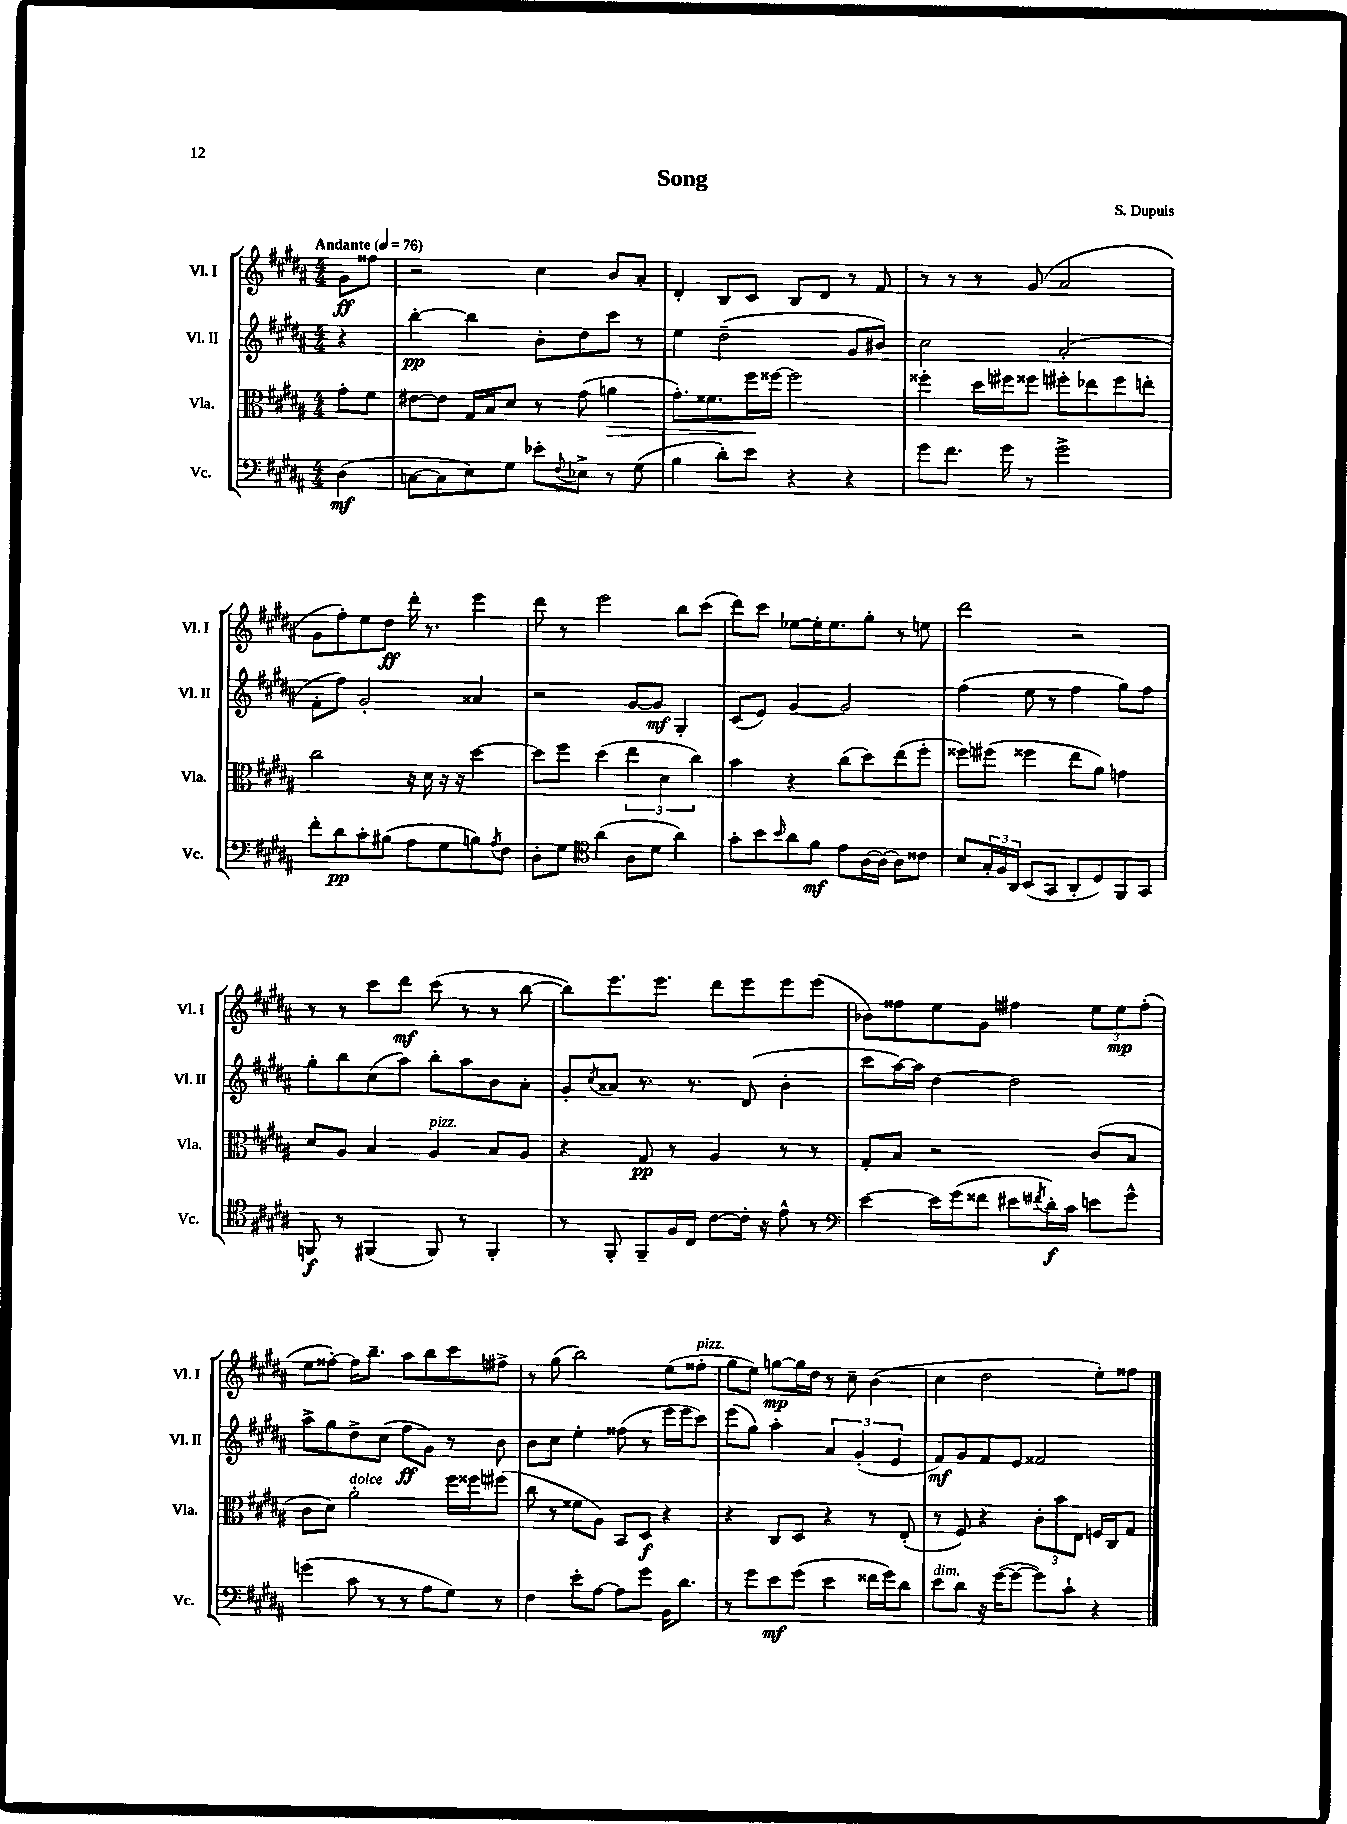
\header { title = "Song" composer = "S. Dupuis" }
<<
\new StaffGroup <<
\new Staff = "s0" \with { instrumentName = "Vl. I" shortInstrumentName = "Vl. I" } {
    \clef treble \key b \major \numericTimeSignature \time 4/4 \partial 4 \tempo "Andante" 4 = 76
    gis'8\ff fisis''8 |
    r2 cis''4 b'8 ais'8-. |
    dis'4-. b8 cis'8 b8 dis'8 r8 fis'8 |
    r8 r8 r8 gis'8( ais'2 |
    gis'8 fis''8-.) e''8 dis''8\ff dis'''16-. r8. e'''4 |
    dis'''8 r8 e'''2 b''8 cis'''8( |
    dis'''8) cis'''8 ees''8~ ees''16-. ees''8. gis''8-. r8 e''8 |
    dis'''2 r2 |
    r8 r8 cis'''8 dis'''8\mf cis'''8( r8 r8 b''8~ |
    b''8) e'''8. e'''8. dis'''8 e'''8 e'''8 e'''8( |
    bes'8) fisis''8 e''8 gis'8 fis''4 \tuplet 3/2 { e''8 e''8\mp fis''8-.( } |
    e''8 fisis''8~-.) fisis''16 b''8.-- ais''8 b''8 cis'''8 fis''8-> |
    r8 gis''8( b''2) e''8( fisis''8-.^\markup { \italic "pizz." } |
    gis''8 e''8) g''8~\mp g''16 dis''16 r8 cis''8-- b'4( |
    cis''4 dis''2 e''8-.) fisis''8 \bar "|." |
}
\new Staff = "s1" \with { instrumentName = "Vl. II" shortInstrumentName = "Vl. II" } {
    \clef treble \key b \major \numericTimeSignature \time 4/4 \partial 4
    r4 |
    b''4~-.\pp b''4 b'8-. dis''8 cis'''8 r8 |
    e''4 dis''2--( gis'8 bis'8) |
    cis''2 ais'2-.( |
    fis'8-. fis''8) gis'2-. aisis'4 |
    r2 gis'8~ gis'8\mf gis4-. |
    cis'8( e'8) gis'4~ gis'2 |
    fis''4( e''8 r8 fis''4 gis''8) fis''8 |
    gis''8-. b''8 cis''8( ais''8) b''8-. ais''8 b'8 ais'8-. |
    gis'8-. \acciaccatura { cis''8 } aisis'8 r8. r8. dis'8( b'4-. |
    cis'''8 ais''16~) ais''16 dis''4~ dis''2 |
    ais''8-> gis''8 dis''8-> cis''8( fis''8\ff gis'8) r8 b'8 |
    b'8 cis''8 e''4-. fisis''8( r8 e'''16 e'''16 cis'''8) |
    e'''8( gis''8) ais''4-. \tuplet 3/2 { ais'4 gis'4-.( e'4 } |
    fis'8\mf) gis'8 fis'8 e'8 fisis'2 \bar "|." |
}
\new Staff = "s2" \with { instrumentName = "Vla." shortInstrumentName = "Vla." } {
    \clef alto \key b \major \numericTimeSignature \time 4/4 \partial 4
    gis'8-. fis'8 |
    eis'8~ eis'8 gis16 b16 dis'8 r8 gis'8( a'4\> |
    gis'8.-.) fisis'8. fis''16\! fisis''16~ fisis''2 |
    fisis''4-. dis''16 fis''16 fisis''8 fis''8-. ees''8 fis''8 e''8-. |
    cis''2 r16 dis'16 r16 r16 dis''4~ |
    dis''8 fis''8 dis''4( \tuplet 3/2 { e''4 dis'4 cis''4) } |
    b'4 r4 cis''8( dis''8) e''8( fis''8-. |
    fisis''8) fis''8( fisis''4 e''8 ais'8) g'4 |
    dis'8 ais8 b4 ais4^\markup { \italic "pizz." } b8 ais8 |
    r4 gis8\pp r8 ais4 r8 r8 |
    gis8-. b8 r2 cis'8( b8 |
    cis'8 dis'8) ais'2-.^\markup { \italic "dolce" } fis''16 fisis''16 fis''8( |
    cis''8 r8 fisis'8 ais8) b,8 dis8\f r4 |
    r4 cis8 dis8 r4 r8 e8-.( |
    r8 fis8) r4 \tuplet 3/2 { cis'8-. b'8 e8 } f16 cis16 gis8 \bar "|." |
}
\new Staff = "s3" \with { instrumentName = "Vc." shortInstrumentName = "Vc." } {
    \clef bass \key b \major \numericTimeSignature \time 4/4 \partial 4
    dis4\mf( |
    c8~ c8 e8) gis8 ees'8-. \appoggiatura { fis8 } ees8-> r8 gis8( |
    b4 dis'8-.) e'8 r4 r4 |
    gis'8 fis'8. gis'16 r8 gis'2-> |
    fis'8-. dis'8\pp cis'8-. bis8( ais8 gis8 b8) \acciaccatura { ais8 } fis8 |
    dis8-. gis8 \clef tenor ais'4( ais8 dis'8 ais'4) |
    gis'8-. b'8 \grace { b'16 } ais'8 fis'8\mf e'8 ais16~ ais16~ ais8 cisis'8 |
    b8 \tuplet 3/2 { gis16-. fis16 ais,16 } b,8( gis,8 ais,8-. dis8) fis,8 gis,8 |
    f,8\f r8 fis,4( fis,8) r8 fis,4-. |
    r8 fis,8-. fis,8-- fis16 cis16 cis'8~ cis'16-. r16 e'8-^ r8 |
    \clef bass e'4~ e'16 gis'16( fisis'8 eis'8 \acciaccatura { fis'8 } dis'16-.\f) cis'16 e'8 gis'8-^ |
    g'4( cis'8 r8 r8 ais8 gis8) r8 |
    fis4 e'8-. ais8~ ais8 gis'8 b,16 dis'8. |
    r8 gis'8 e'8\mf gis'8( e'4 fisis'16 gis'16) dis'8 |
    e'8^\markup { \italic "dim." } dis'8 r16 gis'16~( gis'8~ gis'8) cis'8-! r4 \bar "|." |
}
>>
>>
\layout { \context { \Score \remove "Bar_number_engraver" } }
